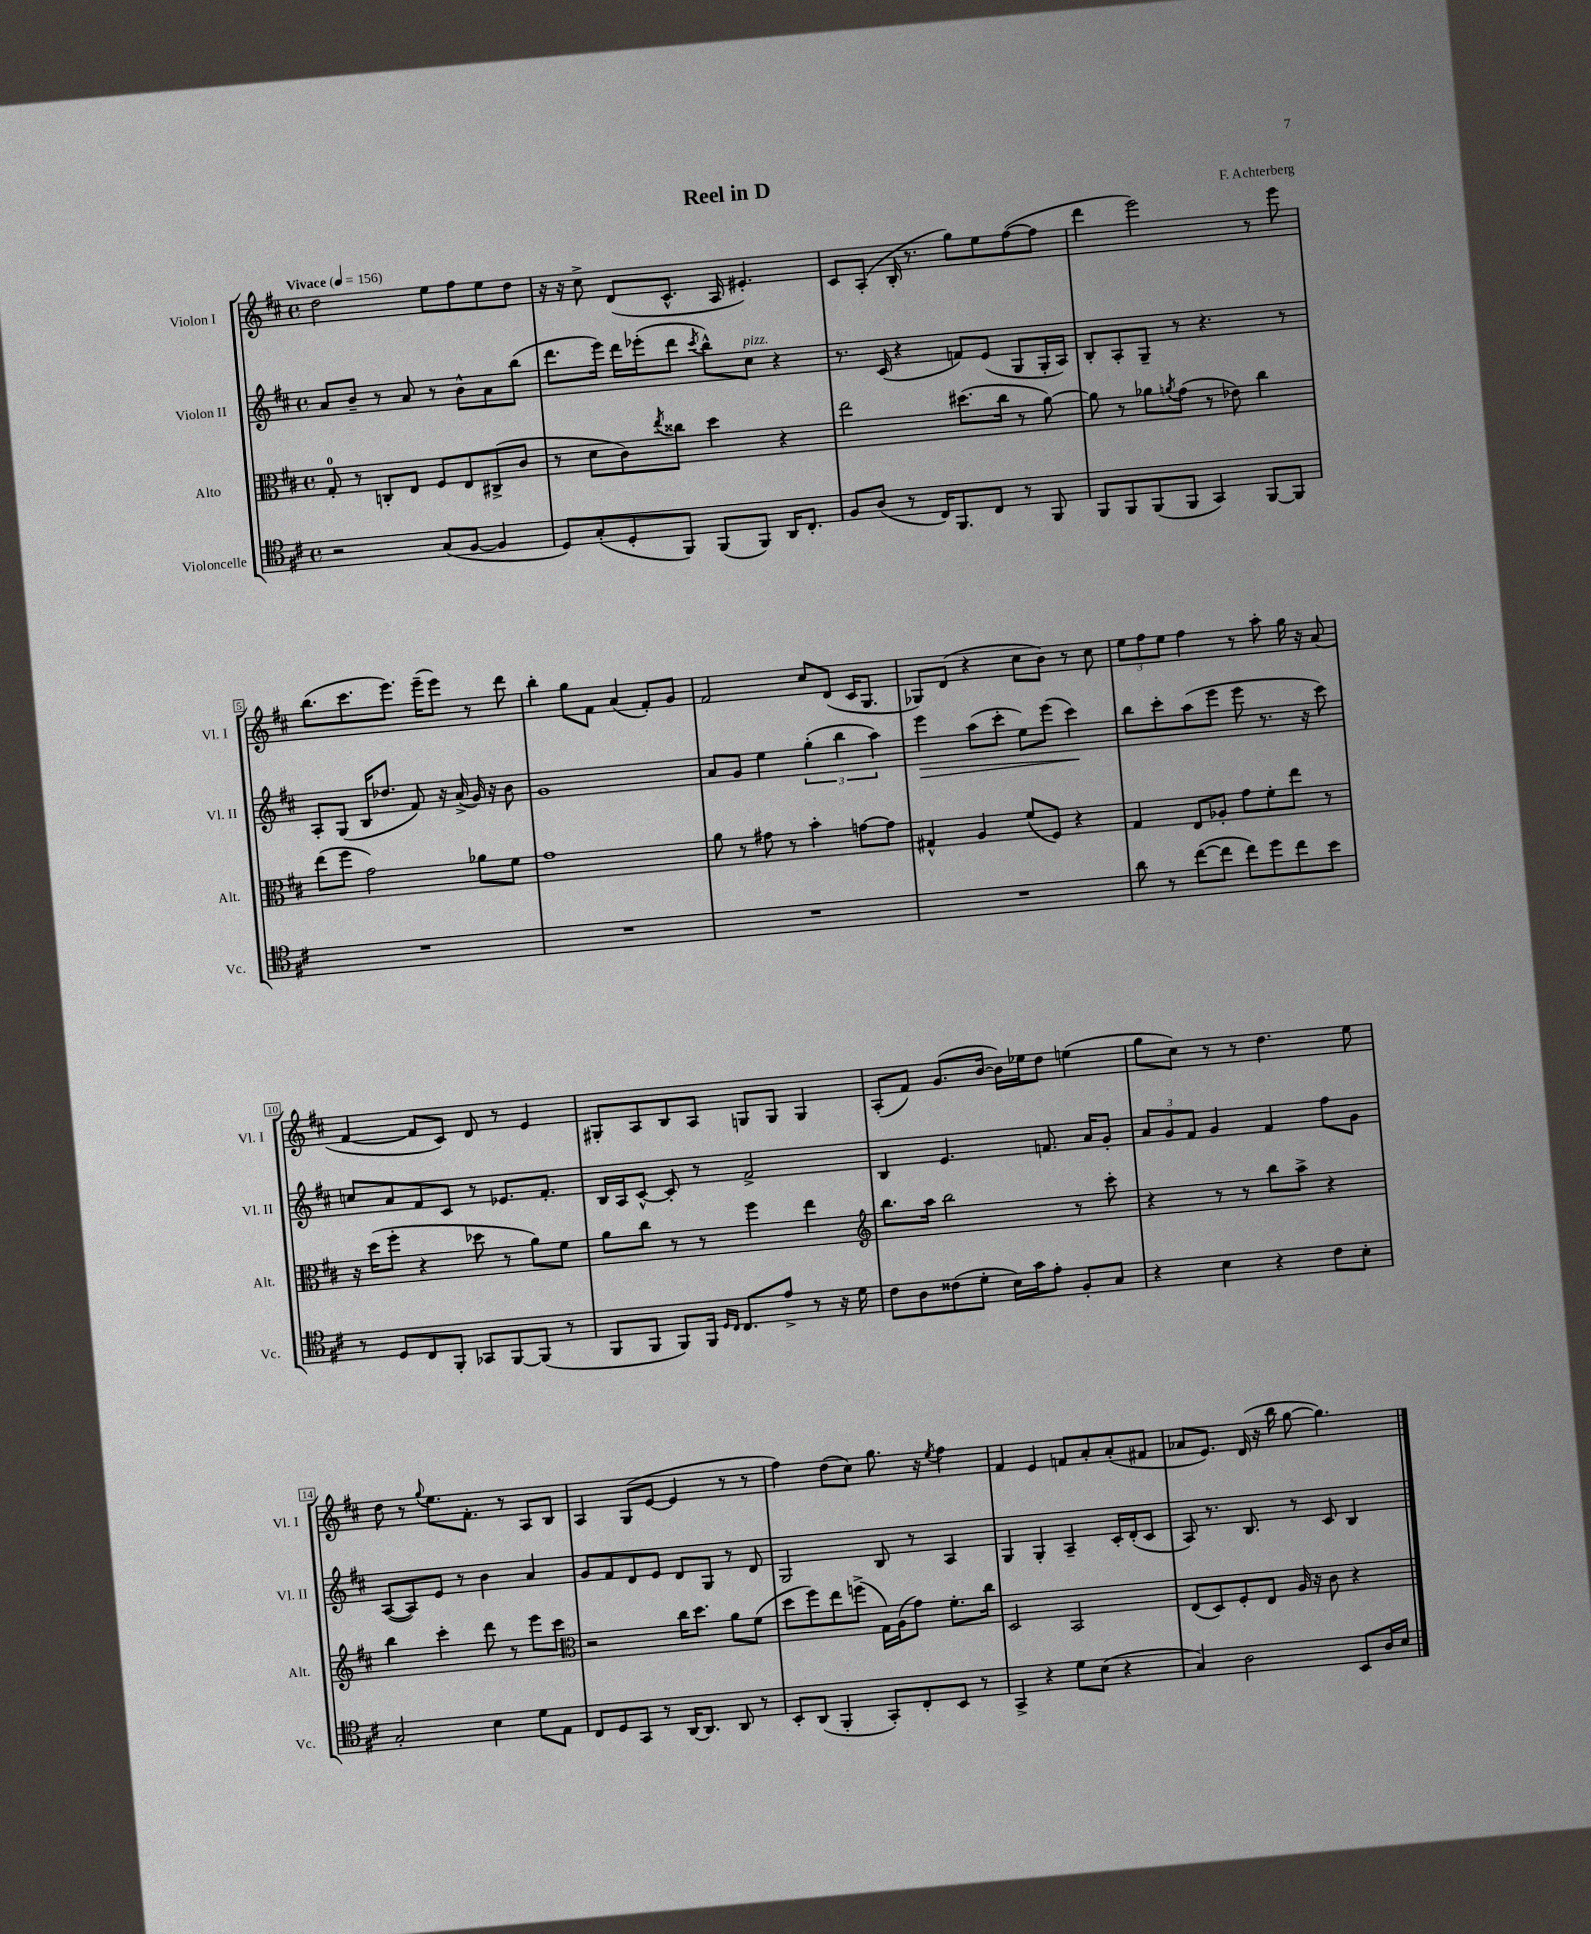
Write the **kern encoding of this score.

**kern	**kern	**kern	**kern
*staff4	*staff3	*staff2	*staff1
*clefC4	*clefC3	*clefG2	*clefG2
*k[f#c#]	*k[f#c#]	*k[f#c#]	*k[f#c#]
*M4/4	*M4/4	*M4/4	*M4/4
*met(c)	*met(c)	*met(c)	*met(c)
*MM156	*MM156	*MM156	*MM156
2r	8G'	8a	2dd
.	8r	8b~	.
.	8C'	8r	.
.	8E	8a	.
(8G	8F#	8r	8ee
[8F#	8E	8b^^	8ff#
4F#]	(8C#^	8a	8ee
.	8c#	(8bb	8dd
=	=	=	=
8D)	8r	8.ddd	16r
.	.	.	16r
(8G'	8d	.	8cc#^
.	.	16eee)	.
8D'	8c#)	16ddd	(8d
.	.	(16eee-'	.
.	8qee	.	.
8FF#)	8cc##	8ddd	8.c#^^
.	.	8qccc#	.
(8FF#	4dd	8bb^^)	.
.	.	.	16A
8FF#)	.	8cc#	4.e#')
16AA	4r	4r	.
8.C#'	.	.	.
=	=	=	=
8F#	2ee	8.r	8c#
(8A	.	.	(8A'
.	.	(16c#	.
8r	.	4r	16B'
.	.	.	8.r
16C#)	.	.	.
8.FF#	.	.	.
.	(8.dd#	8f)	8gg)
8C#	.	(8e	8ee
.	16cc#	.	.
8r	8r	8G	([8ff#
8FF#	[8a)	16G'	8ff#]
.	.	16A)	.
=	=	=	=
8FF#	8a]	8B'	4ddd
8FF#	8r	8A'	.
(8FF#	8a-	8G~	2eee)
.	8qa	.	.
8FF#	(8g	8r	.
4GG)	8r	4.r	.
.	8e-)	.	.
[8FF#	4cc#	.	8r
8FF#]	.	8r	8eee
=	=	=	=
1r	(8ee	8A'	(8.bb
.	8ff#	(8G	.
.	.	.	8.ccc#
.	2g)	16B	.
.	.	8.dd-	.
.	.	.	8.eee)
.	.	8f#)	.
.	.	.	(16eee~
.	.	16r	8eee)
.	.	(16a^	.
.	8a-	16g)	8r
.	.	16r	.
.	8f#	8b	8ddd
=	=	=	=
1r	1g	1g	4bb'
.	.	.	8gg
.	.	.	8f#
.	.	.	(4a
.	.	.	8f#')
.	.	.	8g
=	=	=	=
1r	8a	8a	2f#
.	8r	8g	.
.	8g#	4ee	.
.	8r	.	.
.	4b'	(6gg'	8cc#
.	.	.	(8d
.	.	6bb	.
.	[8g	.	16c#
.	.	.	8.G
.	.	6aa)	.
.	8g]	.	.
=	=	=	=
1r	4G#^^	4eee	8G-)
.	.	.	(8d
.	4A	(8aa	4r
.	.	8ccc#'	.
.	(8f#	8ee)	8cc#
.	8F#)	(8eee	8b)
.	4r	4ccc#)	8r
.	.	.	8cc#
=	=	=	=
8a	4G	8bb	12ee
.	.	.	12ff#
8r	.	8ccc#'	.
.	.	.	12ee
([8cc#	8E	(8aa	4ff#
8cc#]	8A-'	8eee	.
8cc#)	8g	8eee	8r
8dd	8f#'	8.r	8aa'
8cc#	8ee	.	16gg
.	.	16r	16r
8b	8r	8ccc#)	(8a
=	=	=	=
8r	16r	8cc	[4f#
.	(16dd	.	.
8D	8ff#'	8a	.
8C#	4r	8f#	8f#]
8FF#'	.	8c#	8c#)
8GG-	8dd-	8r	8d
[8FF#	8r	8.e-	8r
(8FF#]	8a)	.	4e
.	.	8.f#'	.
8r	8f#	.	.
=	=	=	=
8FF#	8a	16B	8G#'
.	.	16A	.
8FF#	8cc#	[8c#^^	8A
8FF#)	8r	8c#']	8B
16FF#	8r	8r	8A
16qqD	.	.	.
16qqC#	.	.	.
8.C#	.	.	.
.	4ff#	2f#^	8G
8e^	.	.	8G
8r	4ee	.	4G
16r	.	.	.
16d	.	.	.
=	=	=	=
*	*clefG2	*	*
8c#	8.bb	4B	(8A'
8A	.	.	8f#)
.	16aa	.	.
(8c##	2bb	4.e	(8.g
8d'	.	.	.
.	.	.	[16b
16B)	.	.	16b])
16g	.	.	16ee-
8e'	.	8.f	8dd
8F#'	8r	.	(4ee
.	.	16a	.
8G	8ccc#'	8g'	.
=	=	=	=
4r	4r	12a	8gg
.	.	12g	.
.	.	.	8cc#)
.	.	12f#	.
4B	8r	4g	8r
.	8r	.	8r
4r	8bb	4f#	4.dd
.	8aa^	.	.
8c#	4r	8ff#	.
8B'	.	8g	8ee
=	=	=	=
2G'	4bb	([8A	8dd
.	.	8A])	8r
.	.	.	8qqgg
.	4ccc#'	8e	8.ee
.	.	8r	.
.	.	.	8.f#'
4B	8ddd	4b	.
.	8r	.	8r
8d	8eee	4a	8A
8E	8ccc#	.	8B
=	=	=	=
*	*clefC3	*	*
8C#	2r	8g	4A
8D	.	8f#	.
8GG	.	8d	(8G
8r	.	8e	[8e
[16AA	16cc#	8d	4e]
8.AA]	8.dd	.	.
.	.	8G	.
8AA	8a	8r	8r
8r	(8f#	8d	8r
=	=	=	=
8BB'	8dd	2G	4ff#)
(8AA	8ff#)	.	.
4FF#'	8ee	.	(8dd
.	(8ff^	.	8cc#)
8GG')	16G)	8B	8.gg
.	(16A	.	.
8C#'	8g)	8r	.
.	.	.	16r
.	.	.	8qee
8BB	8.f#'	4A	4ff#
8r	.	.	.
.	16cc#	.	.
=	=	=	=
4GG^	2D	4G	4f#
4r	.	4G'	4e
8d	2BB	4A~	8f
(8B	.	.	8a'
4r	.	16c#'	(8a'
.	.	(16d'	.
.	.	8c#	8f#
=	=	=	=
4G)	(8E	8A)	8a-
.	8D)	8.r	8.e)
2A	8F#'	.	.
.	.	8.B	(16d
.	8E	.	16r
.	.	.	16bb
.	16A	8r	[8gg
.	16r	.	.
.	8c#	8c#	4.gg])
8BB	4r	4B	.
16A	.	.	.
16B	.	.	.
==	==	==	==
*-	*-	*-	*-
